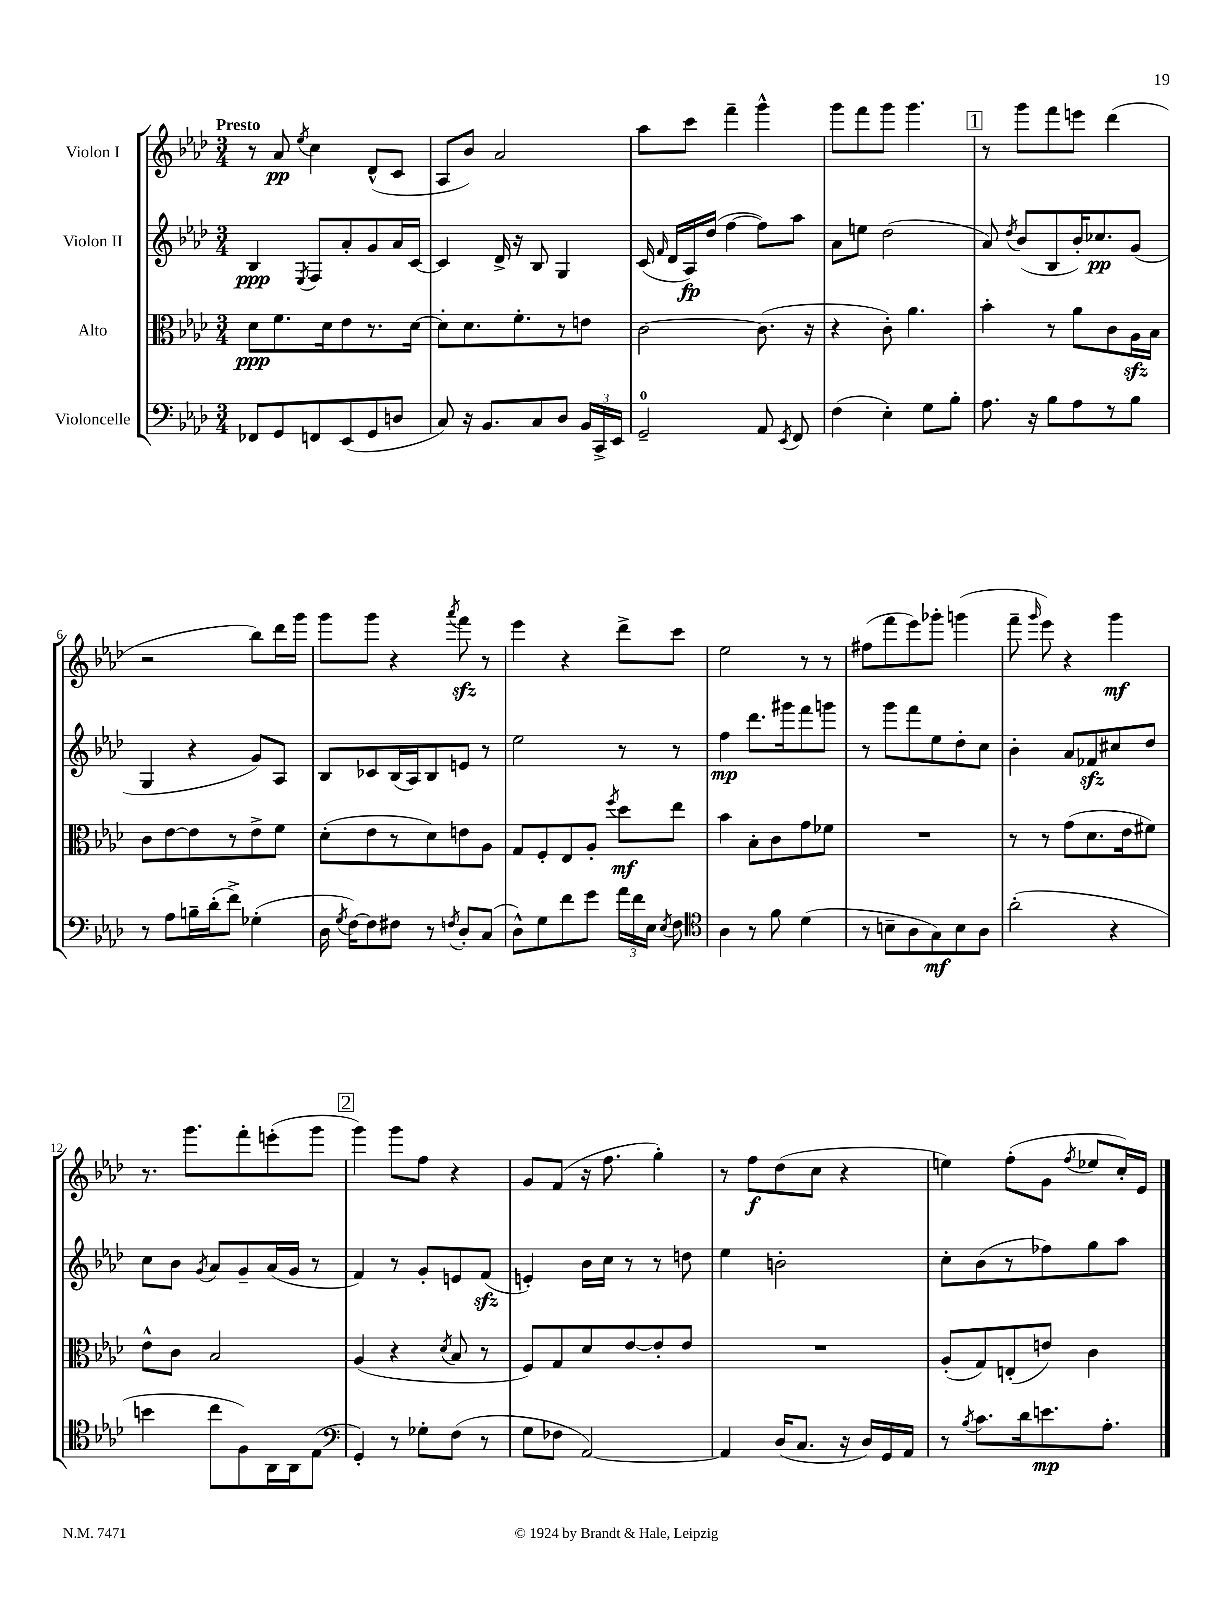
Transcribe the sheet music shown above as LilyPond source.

<<
\new StaffGroup <<
\new Staff = "s0" \with { instrumentName = "Violon I" } {
    \clef treble \key aes \major \numericTimeSignature \time 3/4 \tempo "Presto"
    \autoBeamOff r8 aes'8\pp \acciaccatura { ees''8 } c''4 des'8[-^( c'8] |
    aes8[ bes'8]) aes'2 |
    aes''8[ c'''8] f'''4-- g'''4-^ |
    g'''8[ f'''8 g'''8] g'''4. |
    \mark \markup { \box "1" } r8 g'''8[ f'''8 e'''8] des'''4( |
    r2 bes''8[) des'''16 g'''16] |
    g'''8[ g'''8] r4 \acciaccatura { aes'''8 } f'''8\sfz r8 |
    ees'''4 r4 des'''8[-> c'''8] |
    ees''2 r8 r8 |
    fis''8[( f'''8 ees'''8) ges'''8]-. g'''4( |
    f'''8-- \grace { g'''16 } ees'''8) r4 g'''4\mf |
    r8. g'''8.[ f'''8-. e'''8-.( g'''8] |
    \mark \markup { \box "2" } g'''4) g'''8[ f''8] r4 |
    g'8[ f'8]( r16 f''8. g''4-.) |
    r8 f''8[\f des''8( c''8] r4 |
    e''4) f''8[-.( g'8] \acciaccatura { f''8 } ees''8[ c''16-.) ees'16] \bar "|." |
}
\new Staff = "s1" \with { instrumentName = "Violon II" } {
    \clef treble \key aes \major \numericTimeSignature \time 3/4
    \autoBeamOff bes4\ppp \acciaccatura { ees8 } f8[ aes'8-. g'8 aes'16 c'16]~ |
    c'4 des'16-> r16 bes8 g4 |
    c'16( \grace { f'16 } des'16[ aes16\fp) des''16]( f''4~ f''8[) aes''8] |
    aes'8[ e''8] des''2( |
    \mark \markup { \box "1" } aes'8) \acciaccatura { des''8 } bes'8[( bes8 bes'16-.) ces''8.\pp g'8]( |
    g4 r4 g'8[) aes8] |
    bes8[ ces'8 bes16( aes16) bes8 e'8] r8 |
    ees''2 r8 r8 |
    f''4\mp des'''8.[ gis'''16 f'''8 g'''8] |
    r8 g'''8[ f'''8 ees''8 des''8-. c''8] |
    bes'4-. aes'8[ fes'8\sfz cis''8 des''8] |
    c''8[ bes'8] \acciaccatura { g'8 } aes'8[ g'8-- aes'16( g'16] r8 |
    \mark \markup { \box "2" } f'4) r8 g'8[-. e'8 f'8]\sfz( |
    e'4-.) bes'16[ c''16] r8 r8 d''8 |
    ees''4 b'2-. |
    c''8[-. bes'8( r8 fes''8) g''8 aes''8] \bar "|." |
}
\new Staff = "s2" \with { instrumentName = "Alto" } {
    \clef alto \key aes \major \numericTimeSignature \time 3/4
    \autoBeamOff des'8[\ppp f'8. des'16 ees'8 r8. des'16]~ |
    des'8[-. des'8. f'8.-. r8 e'8] |
    c'2~ c'8.( r16 |
    r4 c'8-.) aes'4. |
    \mark \markup { \box "1" } bes'4-. r8 aes'8[ c'8 aes16\sfz bes16] |
    c'8[ ees'8~ ees'8 r8 ees'8-> f'8] |
    des'8[-.( ees'8 r8 des'8) e'8 aes8] |
    g8[ f8-. ees8 aes8]-. \acciaccatura { f''8 } des''8[\mf ees''8] |
    bes'4 bes8[-. c'8 g'8 fes'8] |
    R2. |
    r8 r8 g'8[( des'8. ees'16 fis'8]) |
    ees'8[-^ c'8] bes2 |
    \mark \markup { \box "2" } aes4( r4 \acciaccatura { des'8 } bes8 r8 |
    f8[) g8 des'8 ees'8~ ees'8-. ees'8] |
    R2. |
    aes8[-.( g8) e8-.( e'8]) c'4 \bar "|." |
}
\new Staff = "s3" \with { instrumentName = "Violoncelle" } {
    \clef bass \key aes \major \numericTimeSignature \time 3/4
    \autoBeamOff fes,8[ g,8 f,8 ees,8( g,8 d8] |
    c8) r16 bes,8.[ c8 des8] \tuplet 3/2 { bes,16[ c,16-> ees,16] } |
    g,2-0-- aes,8 \acciaccatura { ees,8 } f,8 |
    f4( ees4-.) g8[ bes8]-. |
    \mark \markup { \box "1" } aes8. r16 bes8[ aes8 r8 bes8] |
    r8 aes8[ b16-- des'16-.( f'8]->) ges4-.( |
    des16 \acciaccatura { g8 } f16[~) f8 fis8] r8 \acciaccatura { f8 } des8[-. c8]( |
    des8[-^) g8 f'8 g'8] \tuplet 3/2 { aes'16[ f'16 ees16] } \acciaccatura { ees8 } f8 |
    \clef tenor aes4 r8 f'8 des'4( |
    r8 b8[-- aes8 g8\mf) b8 aes8] |
    aes'2-.( r4 |
    b'4 c''8[ f8) aes,16 aes,16 ees8]( |
    \mark \markup { \box "2" } \clef bass g,4-.) r8 ges8[-. f8]( r8 |
    g8[ fes8] aes,2~) |
    aes,4 des16[( c8.] r16 des16[) g,16 aes,16] |
    r8 \acciaccatura { bes8 } c'8.[ des'16 e'8.\mp aes8.]-. \bar "|." |
}
>>
>>
